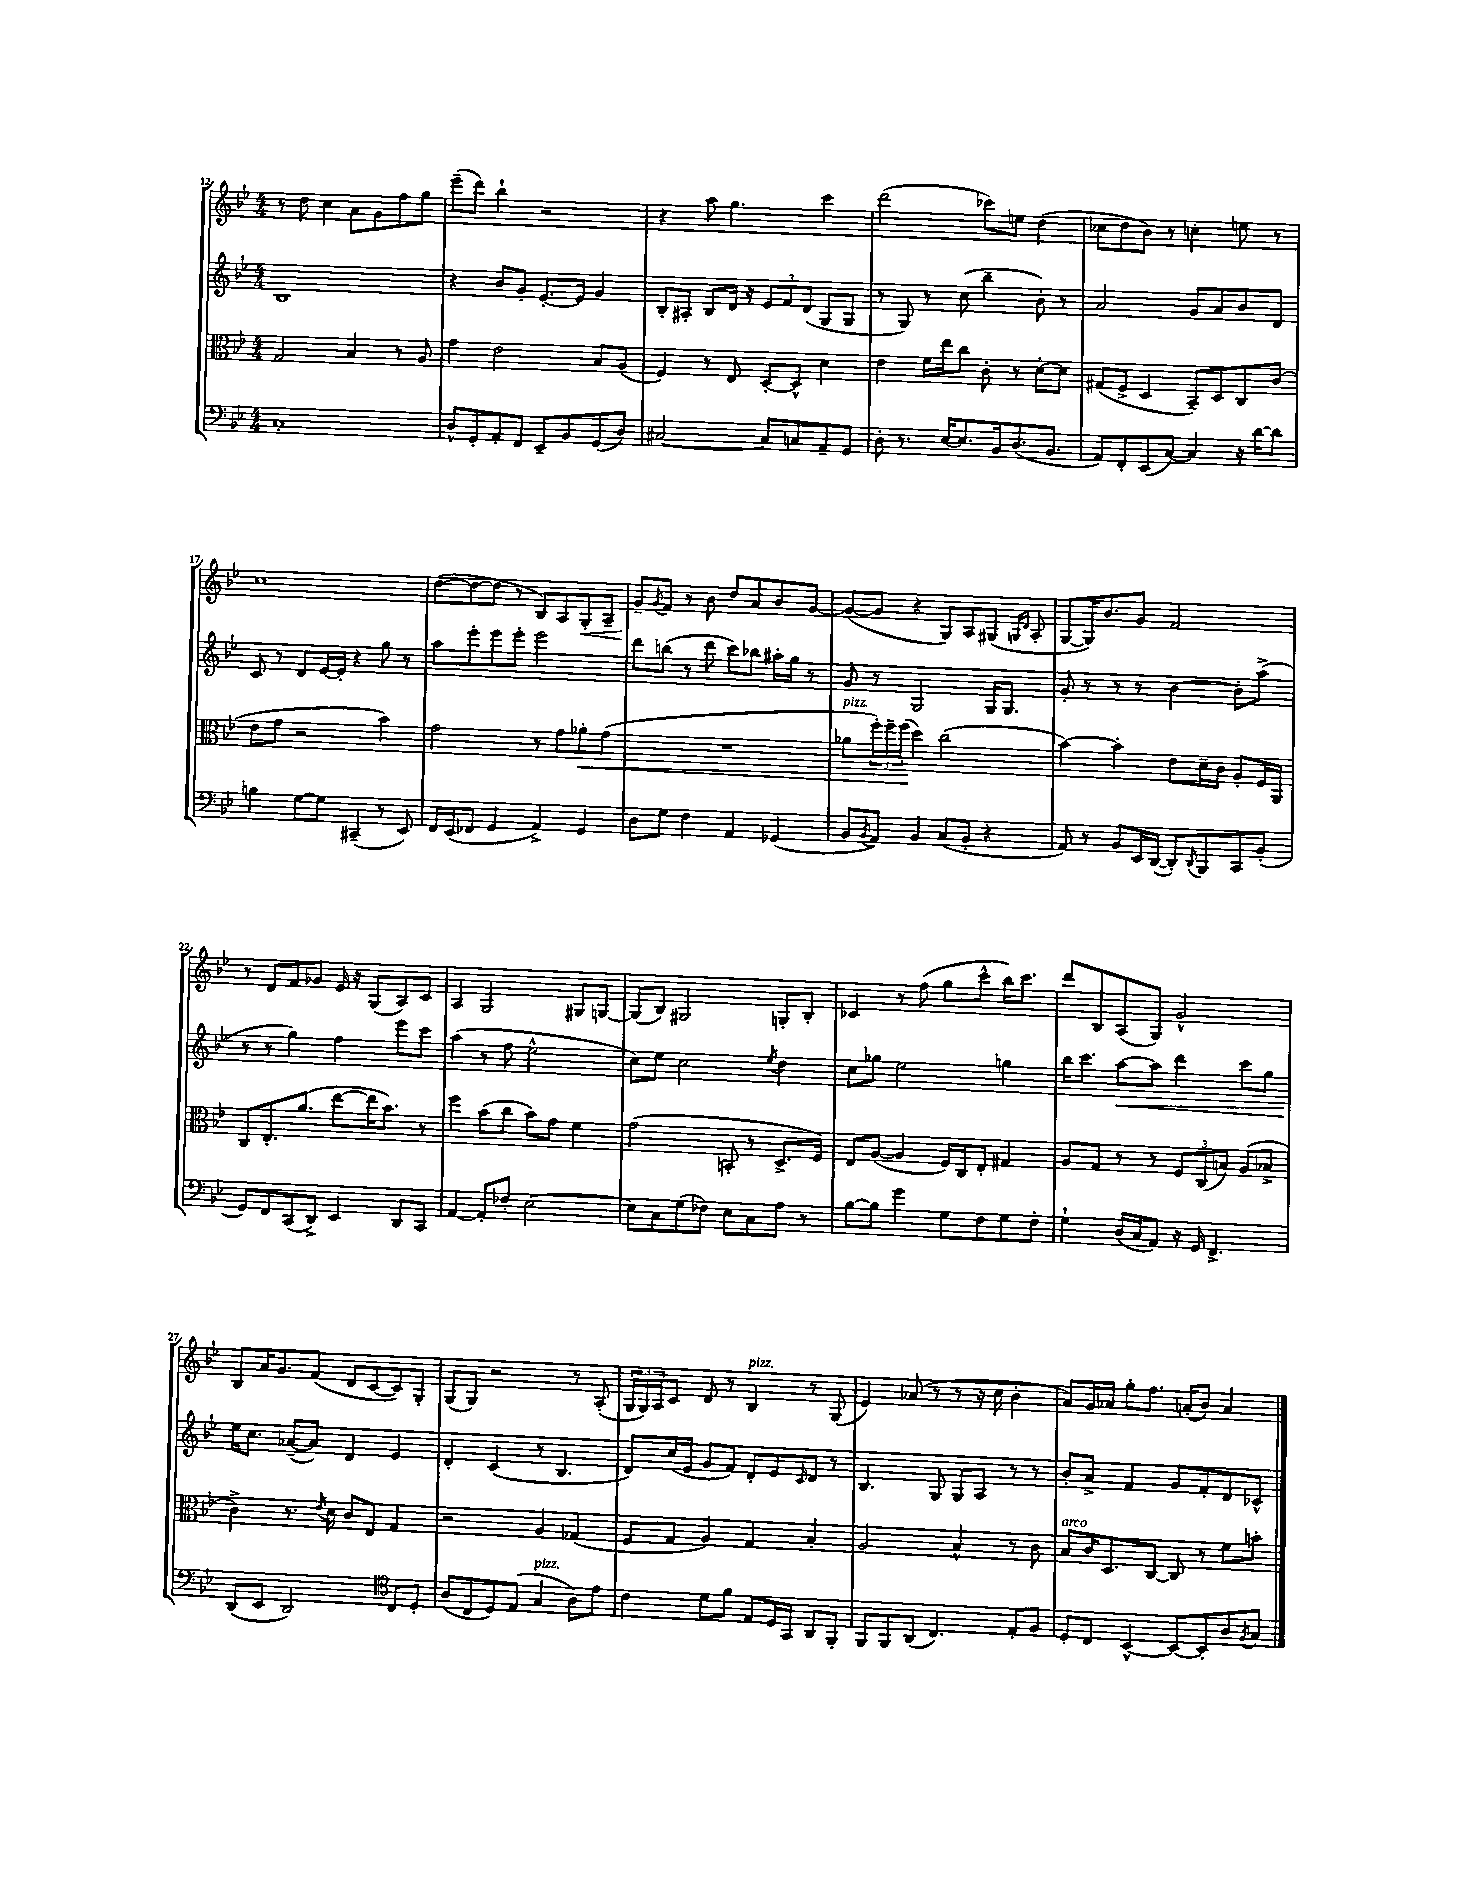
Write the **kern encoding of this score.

**kern	**kern	**dynam	**kern	**dynam	**kern	**dynam
*part4	*part3	*part3	*part2	*part2	*part1	*part1
*staff4	*staff3	*staff3	*staff2	*staff2	*staff1	*staff1
*clefF4	*clefC3	*	*clefG2	*	*clefG2	*
*k[b-e-]	*k[b-e-]	*	*k[b-e-]	*	*k[b-e-]	*
*M4/4	*M4/4	*	*M4/4	*	*M4/4	*
=12	=12	=12	=12	=12	=12	=12
1C'	2G/	.	1B-	.	8r	.
.	.	.	.	.	8dd\	.
.	.	.	.	.	4cc\	.
.	4B-/	.	.	.	8a\L	.
.	.	.	.	.	8g\	.
.	8r	.	.	.	8ff\	.
.	8A/	.	.	.	8gg\J	.
=13	=13	=13	=13	=13	=13	=13
8D^^/L	4g\	.	4r	.	(8eee-~\L	.
8GG'/	.	.	.	.	8ddd\J)	.
8AA'/	2e-\	.	8b-/L	.	4bb-`\	.
8FF/J	.	.	8g'/J	.	.	.
8EE-~/L	.	.	[8.e-'/L	.	2r	.
8BB-/	.	.	.	.	.	.
.	.	.	16e-/Jk]	.	.	.
(8GG/	8B-/L	.	4g/	.	.	.
8D/J)	(8A/J	.	.	.	.	.
=14	=14	=14	=14	=14	=14	=14
[2C#X/	4F/)	.	8B-'/L	.	4r	.
.	.	.	8A#X'/J	.	.	.
.	8r	.	8B-/L	.	8aa\	.
.	8E-/	.	16d/Jk	.	4.gg\	.
.	.	.	16r	.	.	.
8C#/L]	[8D'/L	.	12e-/L	.	.	.
.	.	.	12f/	.	.	.
8Cn/	8D^^/J]	.	.	.	.	.
.	.	.	(12d/J	.	.	.
8AA~/	4d\	.	8G/L	.	4ccc\	.
8GG/J	.	.	8G/J	.	.	.
=15	=15	=15	=15	=15	=15	=15
8D'\	4e-\	.	8r	.	(2ddd\	.
8.r	.	.	8G/)	.	.	.
.	16f\LL	.	8r	.	.	.
[16E-/KL	16ee-\J	.	.	.	.	.
8.E-/]	8cc\J	.	(8cc\	.	.	.
.	8c'\	.	4bb-~\	.	8ccc-X\L)	.
16BB-/k	.	.	.	.	.	.
(8.D/	8r	.	.	.	8een\J	.
.	[8d'\L	.	8b-'\)	.	(4dd\	.
8.BB-/J	.	.	.	.	.	.
.	8d\J]	.	8r	.	.	.
=16	=16	=16	=16	=16	=16	=16
8AA/L)	(8G#X/L	.	2a/	.	8cc-X\L	.
8FF'/	8F^/J	.	.	.	8dd\	.
(8EE-/	4D/	.	.	.	8b-\J)	.
[8C/J)	.	.	.	.	8r	.
4C/]	8BB-~/L)	.	8g/L	.	4ccn'\	.
.	8D/	.	8a/	.	.	.
16r	8C/	.	8b-/	.	8een\	.
[16d\KL	.	.	.	.	.	.
8d\J]	(8c/J	.	8d/J	.	8r	.
!!LO:LB:g=z
=17	=17	=17	=17	=17	=17	=17
4Bn\	8e-\L	.	8c/	.	1cc	.
.	8g\J	.	8r	.	.	.
[8G\L	2r	.	8d/L	.	.	.
8G\J]	.	.	[16e-/L	.	.	.
.	.	.	16e-'/JJ]	.	.	.
(4CC#X~/	.	.	4r	.	.	.
8r	4b-\)	.	8gg\	.	.	.
8EE-/)	.	.	8r	.	.	.
=18	=18	=18	=18	=18	=18	=18
16FF/LL	2g\	.	8aa\L	.	([8dd\L	.
(16EE-/J	.	.	.	.	.	.
8FF-X/J	.	.	8eee-'\	.	8dd\_	.
4GG/	.	.	8eee-\	.	8dd\J]	.
.	.	.	8eee-'\J	.	8r	.
4AA^/)	8r	.	2eee-\	.	8B-/L)	.
.	8g\L	.	.	.	8A/	.
!	!	!LO:HP:b	!	!	!	!LO:HP:b
4GG/	8a-X'\	<	.	.	8G'/	<
.	(8g\J	.	.	.	8A~/J	.
=19	=19	=19	=19	=19	=19	=19
8D\L	1r	.	8ddd\L	.	8g~/L	.
.	.	.	.	.	8qg/	.
8G\J	.	.	(8bbn\J	.	8f/J	[
4F\	.	.	8r	.	8r	.
.	.	.	8ddd\	.	8b-\	.
4AA/	.	.	8ccc\L)	.	8dd/L	.
.	.	.	8bb-X\J	.	8a/	.
(4GG-X/	.	.	16aa#X'\LL	.	8b-/	.
.	.	.	16gg\JJ	.	.	.
.	.	.	8r	.	[8g/J	.
=20	=20	=20	=20	=20	=20	=20
!	!LO:TX:a:i:t=pizz.	!	!	!	!	!
8BB-/L	8a-X\L	.	8g/	.	(8g/L_	.
8qBB-/	.	.	.	.	.	.
8AA/J)	24ff'\L)	.	8r	.	8g/J]	.
.	24ff~\	.	.	.	.	.
.	(24ff\JJ	.	.	.	.	.
4BB-/	4dd\)	[	2G/	.	4r	.
(8C/L	(2cc\	.	.	.	8G/L)	.
8BB-'/J	.	.	.	.	8A/	.
4r	.	.	16G/KL	.	(8G#X/J	.
.	.	.	8.G/J	.	.	.
.	.	.	.	.	16qqGn/LL	.
.	.	.	.	.	16qqd/JJ	.
.	.	.	.	.	8A'/	.
=21	=21	=21	=21	=21	=21	=21
8AA/)	[4b-\)	.	8g'/	.	[8G/L	.
8r	.	.	8r	.	16G/K])	.
.	.	.	.	.	8.b-/	.
8BB-/L	4b-'\]	.	8r	.	.	.
16EE-/L	.	.	8r	.	8g/J	.
([16DD/JJ	.	.	.	.	.	.
8DD'/L])	8e-\L	.	[4b-\	.	2f/	.
8qDD/	.	.	.	.	.	.
8BBB-/	16d~\L	.	.	.	.	.
.	16c\JJ	.	.	.	.	.
8CC/	8A'/L	.	8b-'\L]	.	.	.
(8BB-'/J	16F/L	.	(8aa^\J	.	.	.
.	16AA/JJ	.	.	.	.	.
!!LO:LB:g=z
=22	=22	=22	=22	=22	=22	=22
8GG/L)	8C/L	.	8r	.	8r	.
8FF/	8.E-'/	.	8r	.	8d/L	.
(8CC/	.	.	4gg\)	.	8f/	.
.	(8.a/J	.	.	.	.	.
8DD^/J)	.	.	.	.	8g-X/J	.
4EE-/	[8ee-\L	.	4ff\	.	16e-/	.
.	.	.	.	.	16r	.
.	16ee-\K]	.	.	.	(8G/L	.
.	8.b-\J)	.	.	.	.	.
8DD/L	.	.	8eee-\L	.	8A/)	.
8CC/J	8r	.	8ccc\J	.	8c/J	.
=23	=23	=23	=23	=23	=23	=23
[4AA/	4ff\	.	(4aa\	.	4A/	.
8AA'/L]	(8b-\L	.	8r	.	2G/	.
8F-X'/J	8cc\J	.	8ff\	.	.	.
[2E-\	8b-\L)	.	2ee-^^\	.	.	.
.	8g\J	.	.	.	.	.
.	4f\	.	.	.	8G#X/L	.
.	.	.	.	.	[8Gn/J	.
=24	=24	=24	=24	=24	=24	=24
8E-\L]	(2g\	.	8cc\L)	.	(8G/L]	.
8C\	.	.	8ee-\J	.	8B-/J)	.
(8G\	.	.	2cc\	.	2G#X/	.
8F-X\J)	.	.	.	.	.	.
8E-\L	8BBn'/	.	.	.	.	.
8C\	8r	.	.	.	.	.
.	.	.	8qee-/	.	.	.
8A\J	8.D^/L	.	4dd\	.	8Gn'/L	.
8r	.	.	.	.	8B-'/J	.
.	16F/Jk)	.	.	.	.	.
=25	=25	=25	=25	=25	=25	=25
[8B-\L	8E-/L	.	8cc\L	.	4c-X/	.
8B-\J]	([8A/J	.	8gg-X\J	.	.	.
4g\	4A/]	.	2ee-\	.	8r	.
.	.	.	.	.	(8ff\	.
8G\L	16F/LL)	.	.	.	8gg\L	.
.	16C/J	.	.	.	.	.
8F\	8E-'/J	.	.	.	8ccc^^\J	.
8G\	4G#X/	.	4ggn\	.	16bb-\KL)	.
.	.	.	.	.	8.ccc\J	.
8F'\J	.	.	.	.	.	.
=26	=26	=26	=26	=26	=26	=26
4G`\	8A/L	.	16bb-\KL	.	8ddd/L	.
.	.	.	8.ccc\J	.	.	.
.	8G/J	.	.	.	8B-/	.
!	!	!	!	!LO:HP:b	!	!
(16D/LL	8r	.	[8aa\L	<	(8A/	.
16C/J	.	.	.	.	.	.
8AA/J)	8r	.	8aa\J]	.	8G/J)	.
16r	12F/L	.	4ddd\	.	2g^^/	.
16GG/	.	.	.	.	.	.
.	(12C/	.	.	.	.	.
4.FF^/	.	.	.	.	.	.
.	12Bn/J)	.	.	.	.	.
.	(8A/L	.	8ccc\L	.	.	.
.	8B-X^/J	.	8gg\J	.	.	.
!!LO:LB:g=z
=27	=27	=27	=27	=27	=27	=27
(8DD/L	4c^\)	.	16ee-\KL	.	8B-/L	.
.	.	.	8.cc\J	[	.	.
8EE-/J	.	.	.	.	16a/K	.
.	.	.	.	.	8.g/	.
2DD/)	8.r	.	([8a-X~/L	.	.	.
.	.	.	8a-/J])	.	(8f/J	.
.	8qe-/	.	.	.	.	.
.	16d\	.	.	.	.	.
.	8c/L	.	4d/	.	8d/L	.
.	8E-/J	.	.	.	[8c/	.
*clefC4	*	*	*	*	*	*
8C/L	4G/	.	4e-/	.	8c/])	.
8D'/J	.	.	.	.	8G'/J	.
=28	=28	=28	=28	=28	=28	=28
(8A/L	2r	.	4d'/	.	(8G/L	.
8C/	.	.	.	.	8G/J)	.
8D/)	.	.	(4c/	.	2r	.
(8E-/J	.	.	.	.	.	.
!LO:TX:a:i:t=pizz.	!	!	!	!	!	!
4G/	4A/	.	8r	.	.	.
.	.	.	4.B-/	.	.	.
8A\L)	(4G-X/	.	.	.	8r	.
8e-\J	.	.	.	.	(8A'/	.
=29	=29	=29	=29	=29	=29	=29
4c\	8F/L	.	8d/L)	.	24G/LL	.
.	.	.	.	.	24G/)	.
.	.	.	.	.	24A/J	.
.	8G/J	.	(16cc/L	.	8c/J	.
.	.	.	16e-/JJ	.	.	.
8d\L	4A/)	.	8g/L	.	8d/	.
8f\J	.	.	8f/J)	.	8r	.
!	!	!	!	!	!LO:TX:a:i:t=pizz.	!
8E-/L	4G/	.	8d'/L	.	4B-/	.
16D/L	.	.	8e-/	.	.	.
16GG/JJ	.	.	.	.	.	.
.	.	.	16qqc/	.	.	.
8AA/L	4B-'/	.	8d/J	.	8r	.
8FF'/J	.	.	8r	.	(8G/	.
=30	=30	=30	=30	=30	=30	=30
8FF/L	2A/	.	4.B-/	.	4e-/)	.
8FF/	.	.	.	.	.	.
(8AA/J	.	.	.	.	(8a-X/	.
4.C/)	.	.	8G/	.	8r	.
.	4B-^^/	.	8G/L	.	8r	.
.	.	.	8A/J	.	16r	.
.	.	.	.	.	16cc\	.
8E-'/L	8r	.	8r	.	4b-'\	.
8F/J	8c\	.	8r	.	.	.
=31	=31	=31	=31	=31	=31	=31
!	!LO:TX:a:i:t=arco	!	!	!	!	!
8D'/L	8B-/L	.	8b-'/L	.	8a/L)	.
8C/J	16c/K	.	8a^/J	.	16g/L	.
.	8.D/	.	.	.	16a-X/JJ	.
[4BB-^^/	.	.	4f/	.	8gg'\L	.
.	[8C/J	.	.	.	8.ff\J	.
8BB-/L_	8C/]	.	8g/L	.	.	.
.	.	.	.	.	(16an'/KL	.
8BB-'/]	8r	.	8f'/	.	8b-/J)	.
8A/	8f\L	.	8d/	.	4a/	.
8qF/	.	.	.	.	.	.
8G/J	8bn'\J	.	8c-X^^/J	.	.	.
==	==	==	==	==	==	==
*-	*-	*-	*-	*-	*-	*-
